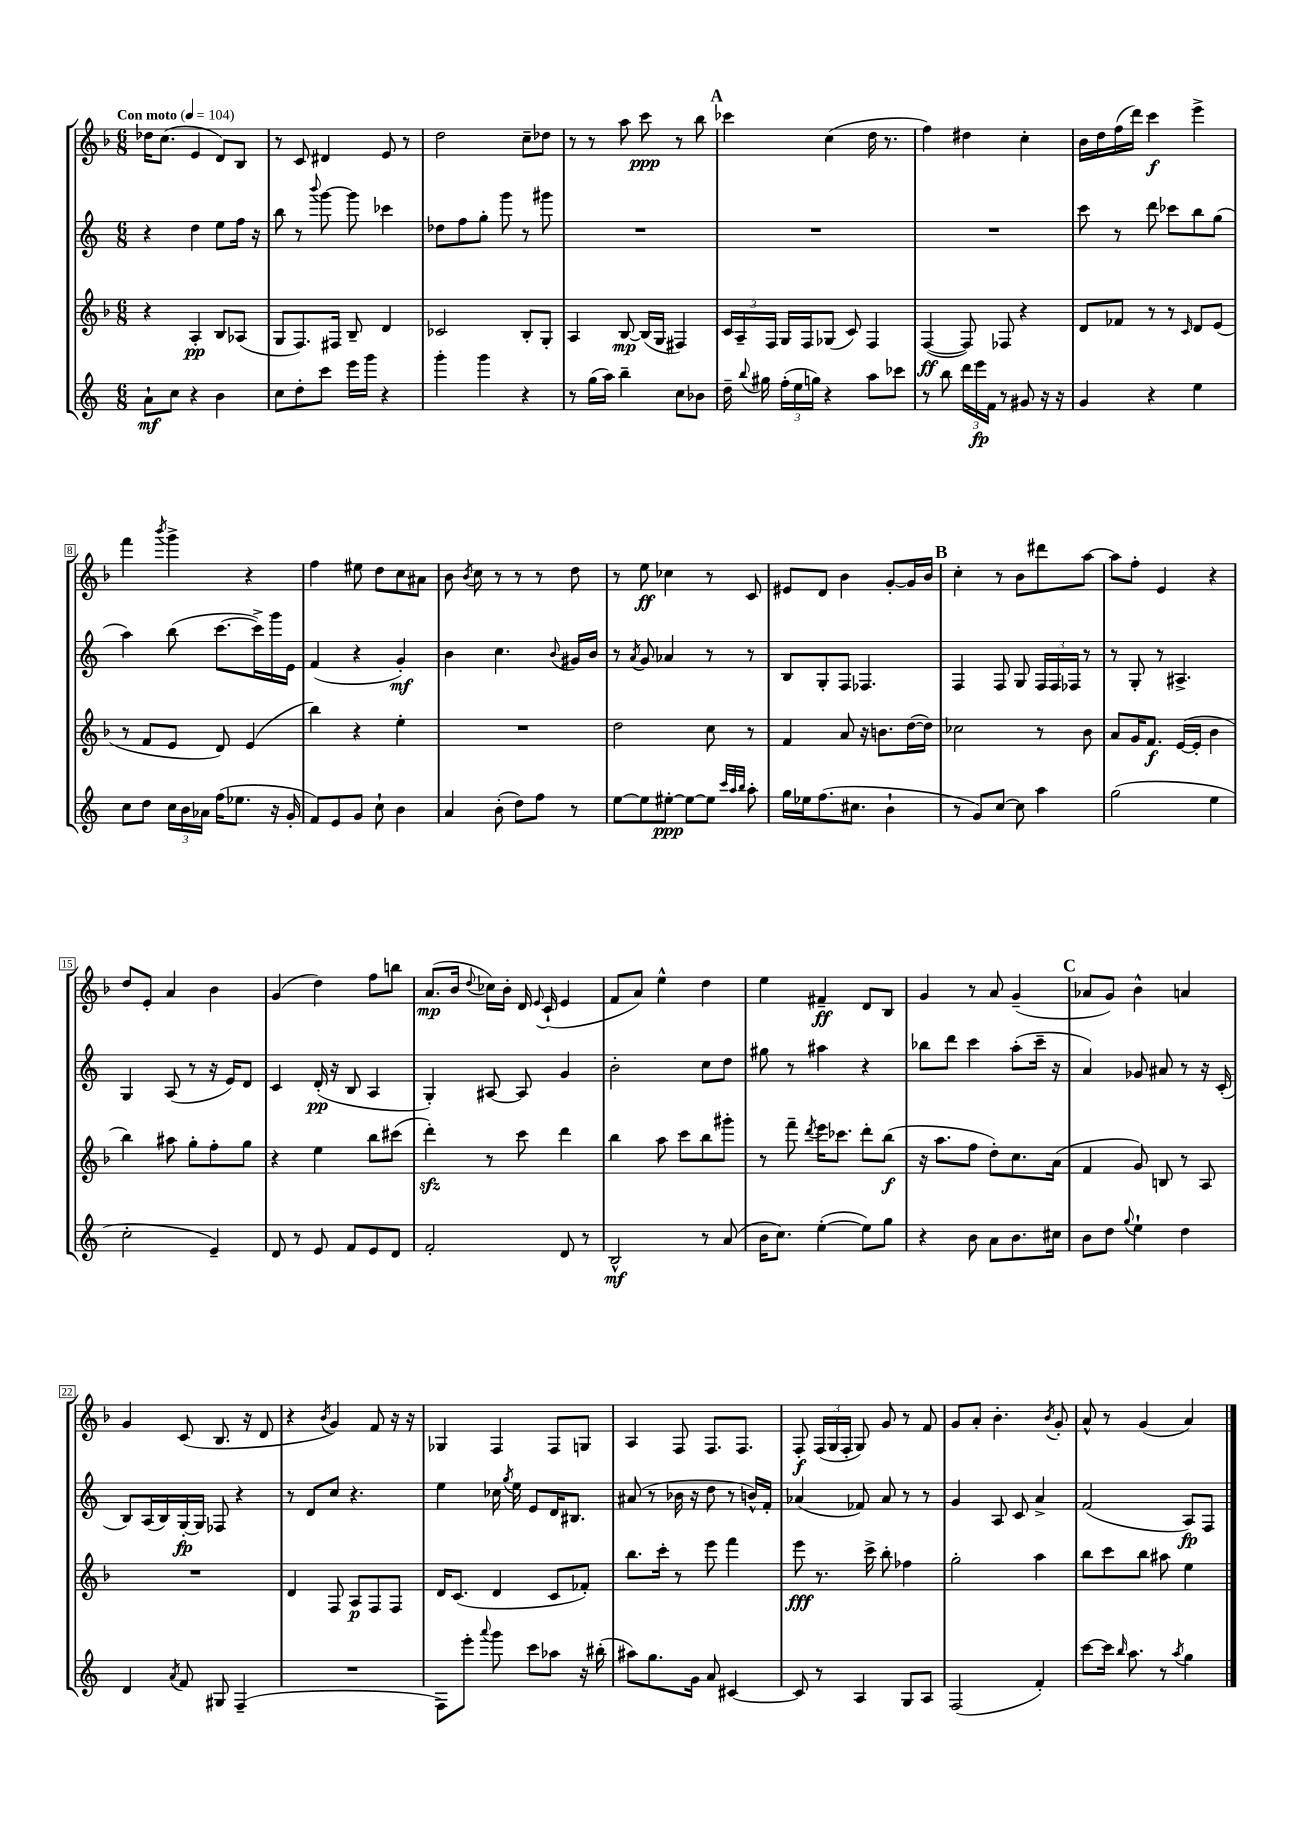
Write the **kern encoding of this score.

**kern	**kern	**kern	**kern
*staff4	*staff3	*staff2	*staff1
*clefG2	*clefG2	*clefG2	*clefG2
*k[]	*k[b-]	*k[]	*k[b-]
*M6/8	*M6/8	*M6/8	*M6/8
*MM104	*MM104	*MM104	*MM104
8a`	4r	4r	16dd-
.	.	.	(8.cc
8cc	.	.	.
4r	4A'	4dd	4e
4b	8B-	8ee	8d)
.	(8A-	16ff	8B-
.	.	16r	.
=	=	=	=
8cc	8G	8bb	8r
8dd'	8.F)	8r	8c
.	.	8qqbbb	.
8ccc	.	[8ggg	4d#
.	16F#	.	.
16eee	8B-~	8ggg]	.
16ggg	.	.	.
4r	4d	4ccc-	8e
.	.	.	8r
=	=	=	=
4ggg'	2c-	8dd-	2dd
.	.	8ff	.
4ggg	.	8gg'	.
.	.	8ggg	.
4r	8B-'	8r	8cc~
.	8G'	8ggg#	8dd-
=	=	=	=
8r	4A	2.r	8r
(16gg	.	.	8r
16aa)	.	.	.
4bb~	[8B-	.	8aa
.	(16B-]	.	8ccc
.	16G	.	.
8cc	4F#)	.	8r
8b-	.	.	8bb-
=	=	=	=
16dd~	24c	2.r	4ccc-
.	24A~	.	.
8qqbb	.	.	.
16gg#	.	.	.
.	24F	.	.
(24ff'	16G	.	.
24ee	.	.	.
.	16F	.	.
24gg)	.	.	.
4r	(8G-	.	(4cc
.	8c)	.	.
8aa	4F	.	16dd
.	.	.	8.r
8ccc-	.	.	.
=	=	=	=
8r	([4F	2.r	4ff)
8bb	.	.	.
24ddd	8F])	.	4dd#
24eee	.	.	.
24f	.	.	.
8r	8F-	.	.
8g#	4r	.	4cc'
16r	.	.	.
16r	.	.	.
=	=	=	=
4g	8d	8ccc	16b-
.	.	.	16dd
.	8f-	8r	(16ff
.	.	.	16ddd)
4r	8r	8ddd	4ccc
.	8r	8ccc-	.
.	16qqc	.	.
4ee	8d	8bb	4eee^
.	(8e	(8gg	.
=	=	=	=
8cc	8r	4aa)	4fff
8dd	8f	.	.
.	.	.	8qbbb-
24cc	8e	(8bb	4ggg^
24b	.	.	.
24a-	.	.	.
(16ff	8d)	[8.ccc	.
8.ee-	.	.	.
.	(4e	.	4r
.	.	16ccc^])	.
16r	.	16ggg	.
16g'	.	16e	.
=	=	=	=
8f)	4bb-)	(4f	4ff
8e	.	.	.
8g	4r	4r	8ee#
8cc`	.	.	8dd
4b	4ee'	4g')	8cc
.	.	.	8a#
=	=	=	=
4a	2.r	4b	8b-
.	.	.	8qb-
.	.	.	8cc
(8b'	.	4.cc	8r
8dd)	.	.	8r
8ff	.	.	8r
.	.	8qqb	.
8r	.	16g#	8dd
.	.	16b	.
=	=	=	=
[8ee	2dd	8r	8r
.	.	8qa	.
8ee]	.	8g	8ee
[8ee#'	.	4a-	4cc-
8ee#_	.	.	.
8ee#]	8cc	8r	8r
32qqccc	.	.	.
32qqaa	.	.	.
32qqbb	.	.	.
8aa'	8r	8r	8c
=	=	=	=
16gg	4f	8B	8e#
16ee-	.	.	.
(8.ff	.	8G'	8d
.	8a	8F	4b-
8.cc#	.	.	.
.	16r	4.F-	.
.	8.b	.	.
4b`	.	.	[8g'
.	([16dd	.	16g]
.	16dd])	.	16b-
=	=	=	=
8r	2cc-	4F	4cc'
8g)	.	.	.
[8cc	.	8F	8r
8cc]	.	8G	8b-
4aa	8r	24F	8ddd#
.	.	24F	.
.	.	24F-	.
.	8b-	8r	[8aa
=	=	=	=
(2gg	8a	8r	8aa]
.	16g	8G'	8ff'
.	8.f	.	.
.	.	8r	4e
.	([16e	4.A#^	.
.	16e']	.	.
4ee	4b-	.	4r
=	=	=	=
2cc'	4bb-)	4G	8dd
.	.	.	8e'
.	8aa#	(8A	4a
.	8gg'	8r	.
4e~)	8ff'	16r	4b-
.	.	16e)	.
.	8gg	8d	.
=	=	=	=
8d	4r	4c	(4g
8r	.	.	.
8e	4ee	(16d'	4dd)
.	.	16r	.
8f	.	8B	.
8e	8bb-	4A	8ff
8d	(8ccc#	.	8bb
=	=	=	=
2f'	4ddd')	4G')	(8.a
.	.	.	16b-
.	.	.	8qqdd
.	8r	[8A#	16cc-)
.	.	.	16b-'
.	8ccc	8A#]	16d
.	.	.	8qqe
.	.	.	(16c`
8d	4ddd	4g	4e
8r	.	.	.
=	=	=	=
2B^^	4bb-	2b'	8f
.	.	.	8a)
.	8aa	.	4ee^^
.	8ccc	.	.
8r	8bb-	8cc	4dd
(8a	8ggg#'	8dd	.
=	=	=	=
16b	8r	8gg#	4ee
8.cc)	.	.	.
.	8fff~	8r	.
.	8qddd	.	.
([4ee'	16eee	4aa#	4f#~
.	8.ccc-	.	.
8ee])	8ddd'	4r	8d
8gg	(8bb-	.	8B-
=	=	=	=
4r	16r	8bb-	4g
.	8.aa	.	.
.	.	8ddd	.
8b	8ff	4ccc	8r
8a	8dd')	.	8a
8.b	8.cc	(8aa'	(4g~
.	.	16ccc~	.
16cc#	(16a	16r	.
=	=	=	=
8b	4f	4a)	8a-
8dd	.	.	8g)
8qqgg	.	.	.
4ee`	8g)	8g-	4b-^^
.	8B	8a#	.
4dd	8r	8r	4a
.	8A	16r	.
.	.	(16c'	.
=	=	=	=
4d	2.r	8B)	4g
.	.	(16A	.
.	.	16B)	.
8qa	.	.	.
8f	.	[16G'	(8c
.	.	16G]	.
8G#	.	8F-	8.B-
(4F~	.	4r	.
.	.	.	16r
.	.	.	8d
=	=	=	=
2.r	4d	8r	4r
.	.	8d	.
.	.	.	8qb-
.	8F	8cc	4g)
.	8A	4.r	.
.	8F	.	8f
.	8F	.	16r
.	.	.	16r
=	=	=	=
8F)	16d	4ee	4G-
.	(8.c	.	.
8eee'	.	.	.
8qqaaa	.	.	.
8ggg	4d	16cc-	4F
.	.	8qgg	.
.	.	16ee	.
8ccc	.	8e	.
8aa-	8c	16d	8F
.	.	8.B#	.
16r	8f-')	.	8G
(16bb#'	.	.	.
=	=	=	=
8aa#)	8.bb-	(8a#	4A
8.gg	.	8r	.
.	16ccc'	.	.
.	8r	16b-	8F
16g	.	16r	.
8a	8eee	8dd	8.F
[4c#	4fff	8r	.
.	.	.	8.F
.	.	16b^^)	.
.	.	16f'	.
=	=	=	=
8c#]	8eee	(4a-	8F'
8r	8.r	.	(24F
.	.	.	24G
.	.	.	24F'
4A	.	8f-)	8G)
.	16ccc^	.	.
.	8bb-'	8a-	8g
8G	4ff-	8r	8r
8A	.	8r	8f
=	=	=	=
(2F	2gg'	4g	8g
.	.	.	8a'
.	.	8A	4.b-'
.	.	8c	.
4f')	4aa	4a^	.
.	.	.	8qb-
.	.	.	8g'
=	=	=	=
[8ccc	8bb-	(2f	8a^^
16ccc]	8ccc	.	8r
16qqbb	.	.	.
8.aa	.	.	.
.	8bb-	.	(4g
8r	8aa#	.	.
8qaa	.	.	.
4gg	4ee	8A)	4a)
.	.	8F	.
==	==	==	==
*-	*-	*-	*-
